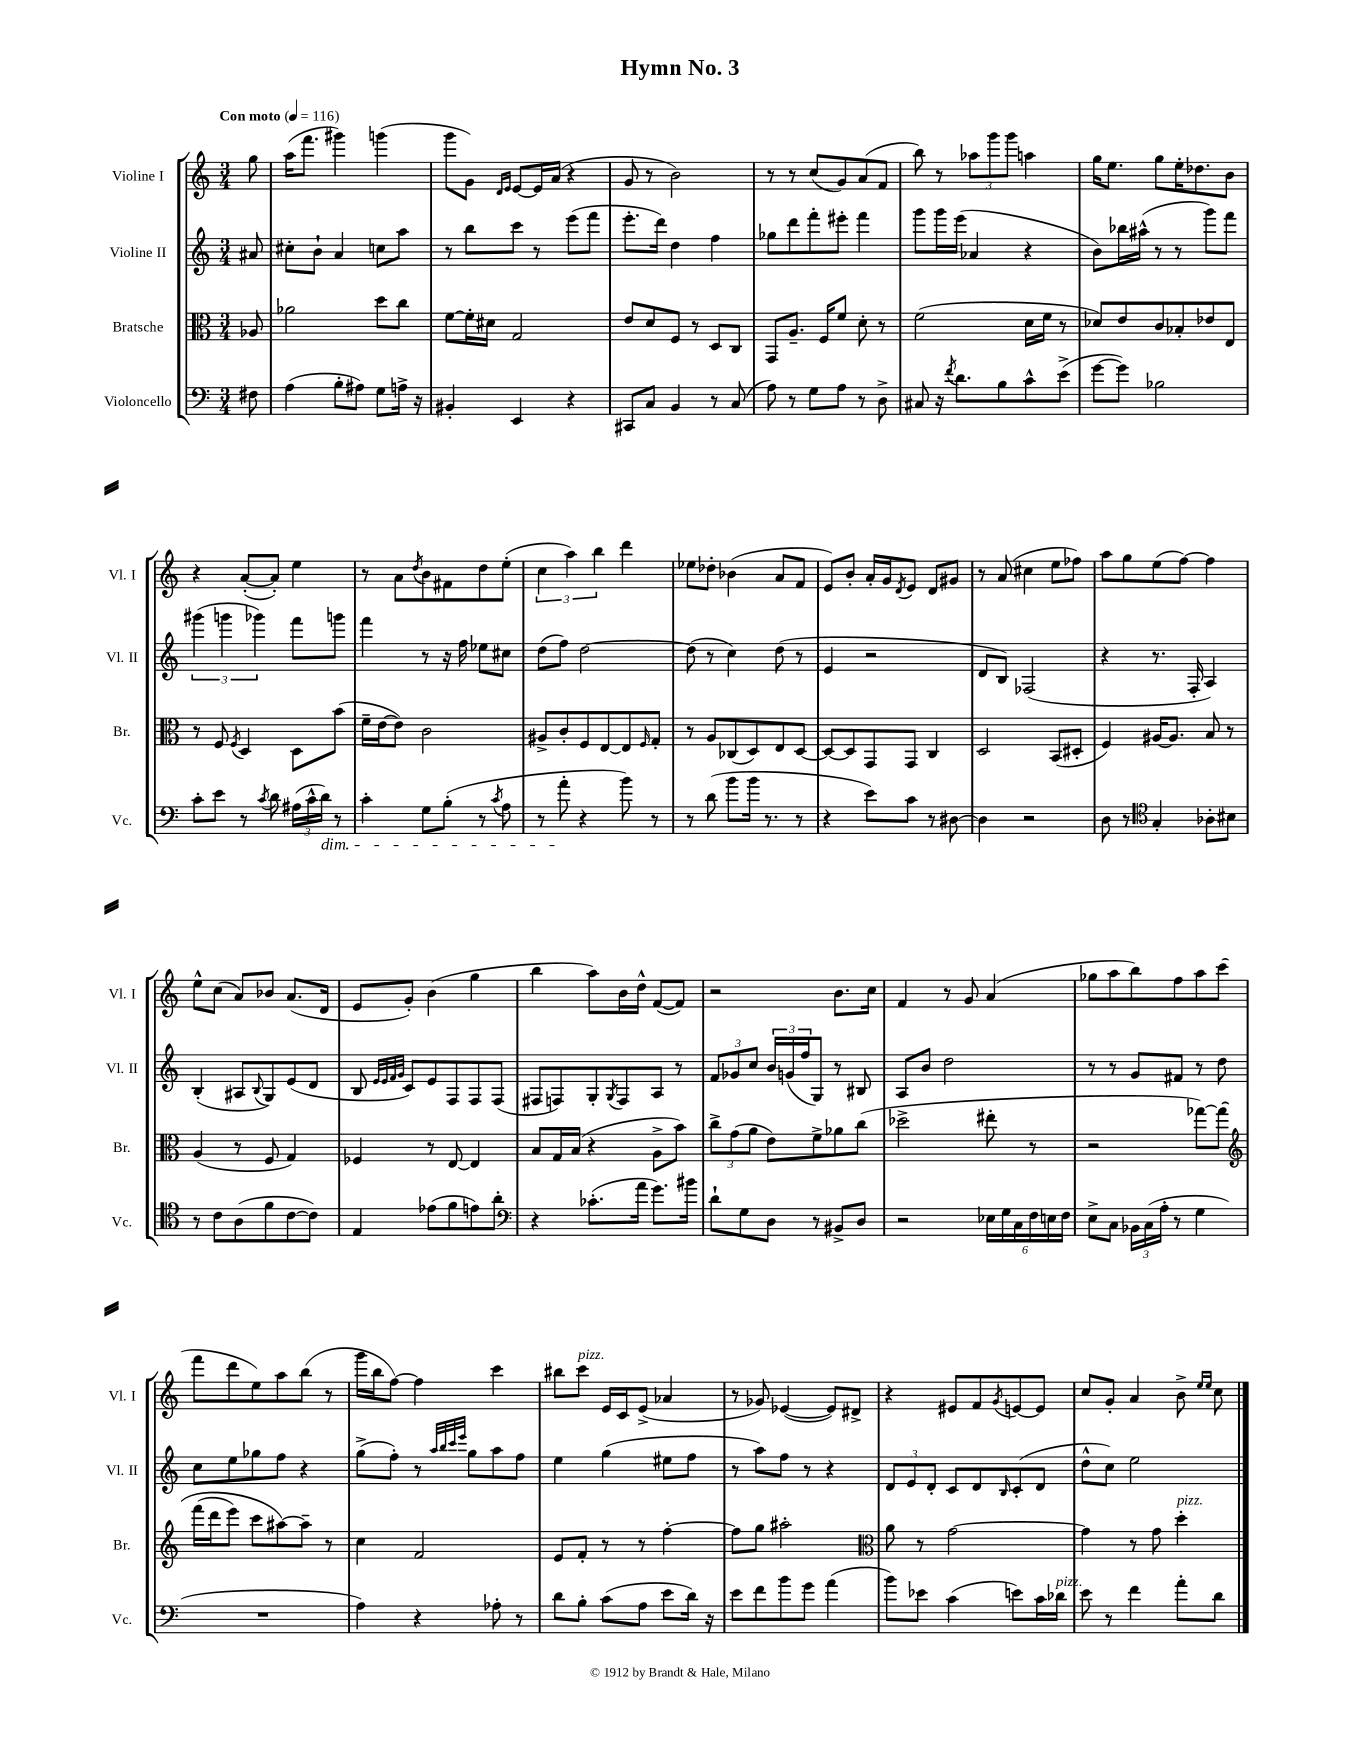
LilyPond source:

\header { title = "Hymn No. 3" }
<<
\new StaffGroup <<
\new Staff = "s0" \with { instrumentName = "Violine I" shortInstrumentName = "Vl. I" } {
    \clef treble \key c \major \numericTimeSignature \time 3/4 \partial 8 \tempo "Con moto" 4 = 116
    g''8 |
    a''16( f'''8. gis'''4) g'''4( |
    g'''8 g'8) \grace { d'16 e'16 } e'8~ e'16 a'16( r4 |
    g'8 r8 b'2) |
    r8 r8 c''8( g'8) a'8( f'8 |
    b''8) r8 \tuplet 3/2 { aes''8 g'''8 g'''8 } a''4 |
    g''16 e''8. g''8 e''16-. des''8. b'8 |
    r4 a'8~-.( a'8-.) e''4 |
    r8 a'8 \acciaccatura { d''8 } b'8 fis'8 d''8 e''8-.( |
    \tuplet 3/2 { c''4 a''4) b''4 } d'''4 |
    ees''8 des''8-. bes'4( a'8 f'8 |
    e'8) b'8-. a'16-. g'16 \acciaccatura { d'8 } e'8 d'8 gis'8 |
    r8 a'8( cis''4 e''8 fes''8) |
    a''8 g''8 e''8( f''8~) f''4 |
    e''8-^ c''8( a'8) bes'8 a'8.( d'16 |
    e'8 g'8-.) b'4( g''4 |
    b''4 a''8) b'16 d''16-^ f'8~( f'8) |
    r2 b'8. c''16 |
    f'4 r8 g'8 a'4( |
    ges''8 a''8 b''8) f''8 a''8 c'''8( |
    f'''8 d'''8 e''8) a''8 b''8( r8 |
    g'''16 b''16 f''8~) f''4 c'''4 |
    bis''8 c'''8^\markup { \italic "pizz." } e'16 c'16 e'8->( aes'4 |
    r8 ges'8) ees'4~( ees'8) dis'8-> |
    r4 eis'8 f'8 \acciaccatura { g'8 } e'8~ e'8 |
    c''8 g'8-. a'4 b'8-> \grace { e''16 e''16 } c''8 \bar "|." |
}
\new Staff = "s1" \with { instrumentName = "Violine II" shortInstrumentName = "Vl. II" } {
    \clef treble \key c \major \numericTimeSignature \time 3/4 \partial 8
    ais'8 |
    cis''8-. b'8-! a'4 c''8 a''8 |
    r8 b''8 c'''8 r8 e'''8( f'''8 |
    e'''8.-. d'''16) d''4 f''4 |
    ges''8 d'''8 f'''8-. eis'''8-. f'''4 |
    g'''8 g'''16 e'''16( aes'4 r4 |
    b'8) bes''16 ais''16-^( r8 r8 g'''8) f'''8 |
    \tuplet 3/2 { gis'''4( g'''4 ges'''4) } f'''8 g'''8 |
    f'''4 r8 r16 f''16 ees''8 cis''8 |
    d''8( f''8) d''2~ |
    d''8( r8 c''4) d''8( r8 |
    e'4 r2 |
    d'8 b8) fes2( |
    r4 r8. f16-. a4) |
    b4-.( ais8 \appoggiatura { b8 } g8) e'8( d'8 |
    b8 \grace { e'32 e'32 f'32 g'32 } c'8) e'8 f8 f8 f8( |
    fis8 f8) g8-. \acciaccatura { g8 } f8 a8 r8 |
    \tuplet 3/2 { f'8 ges'8 c''8 } \tuplet 3/2 { b'16 g'16( f''16 } g8) r8 bis8 |
    a8 b'8 d''2 |
    r8 r8 g'8 fis'8 r8 d''8 |
    c''8 e''8 ges''8 f''8 r4 |
    g''8->( f''8-.) r8 \grace { a''32 b''32 c'''32 e'''32 } g''8 a''8 f''8 |
    e''4 g''4( eis''8 f''8 |
    r8 a''8) f''8 r8 r4 |
    \tuplet 3/2 { d'8 e'8 d'8-. } c'8 d'8 \grace { b16 } c'8-.( d'8 |
    d''8-^ c''8) e''2 \bar "|." |
}
\new Staff = "s2" \with { instrumentName = "Bratsche" shortInstrumentName = "Br." } {
    \clef alto \key c \major \numericTimeSignature \time 3/4 \partial 8
    aes8 |
    aes'2 d''8 c''8 |
    f'8~ f'16-. dis'16 g2 |
    e'8 d'8 f8 r8 d8 c8 |
    g,8 a8.-- f16 f'8 d'8-. r8 |
    f'2( d'16 f'16 r8 |
    des'8) e'8 c'8 bes8-. ees'8 e8 |
    r8 f8 \acciaccatura { f8 } d4 d8 b'8( |
    f'16-- e'16~ e'8) c'2 |
    ais8-> c'8-. f8 e8~ e8 \grace { f16 } g8-. |
    r8 a8 ces8( d8) e8 d8~ |
    d8~ d8 g,8 g,8 c4 |
    d2 b,8( dis8-. |
    f4) ais16~ ais8. b8 r8 |
    a4( r8 f8 g4) |
    fes4 r8 e8~ e4 |
    b8 g16 b16( r4 a8-> b'8) |
    \tuplet 3/2 { c''8-> g'8( a'8 } e'8) f'8-> aes'8 c''8( |
    des''2-> eis''8-. r8 |
    r2 ges''8~) ges''8\( |
    \clef treble f'''16( d'''16 e'''8) c'''8 ais''8~\) ais''8-- r8 |
    c''4 f'2 |
    e'8 f'8-. r8 r8 f''4~-. |
    f''8 g''8 ais''2-. |
    \clef alto a'8 r8 g'2~ |
    g'4 r8 g'8 d''4-.^\markup { \italic "pizz." } \bar "|." |
}
\new Staff = "s3" \with { instrumentName = "Violoncello" shortInstrumentName = "Vc." } {
    \clef bass \key c \major \numericTimeSignature \time 3/4 \partial 8
    fis8 |
    a4( b8-. ais8) g8 a16-> r16 |
    bis,4-. e,4 r4 |
    cis,8 c8 b,4 r8 c8( |
    a8) r8 g8 a8 r8 d8-> |
    cis8 r16 \acciaccatura { f'8 } d'8. b8 c'8-^ e'8->( |
    g'8~ g'8) bes2 |
    c'8-. e'8 r8 \acciaccatura { c'8 } d'8 \tuplet 3/2 { ais16( c'16-^ d'16\dim) } r8 |
    c'4-. g8 b8-.( r8 \acciaccatura { c'8 } a8 |
    r8 a'8-.\! r4 b'8) r8 |
    r8 d'8( b'8 b'16 r8. r8 |
    r4 e'8) c'8 r8 dis8~ |
    dis4 r2 |
    d8 r8 \clef tenor g4-. aes8-. bis8 |
    r8 c'8 a8( f'8 c'8~ c'8) |
    e4 ees'8( f'8 e'8) a'8-. |
    \clef bass r4 ces'8.-.( a'16 g'8.) bis'16 |
    d'8-! g8 d8 r8 bis,8-> d8 |
    r2 \tuplet 6/4 { ees16 g16 c16 f16 e16 f16 } |
    e8-> c8 \tuplet 3/2 { bes,16 c16( a16-. } r8 g4 |
    R2. |
    a4) r4 aes8-. r8 |
    d'8 b8-. c'8( a8 e'8 d'16) r16 |
    e'8 f'8 b'8 g'8 a'4( |
    b'8) ees'8 c'4( e'8) c'16 des'16^\markup { \italic "pizz." } |
    e'8 r8 f'4 a'8-. d'8 \bar "|." |
}
>>
>>
\layout { \context { \Score \remove "Bar_number_engraver" } }
